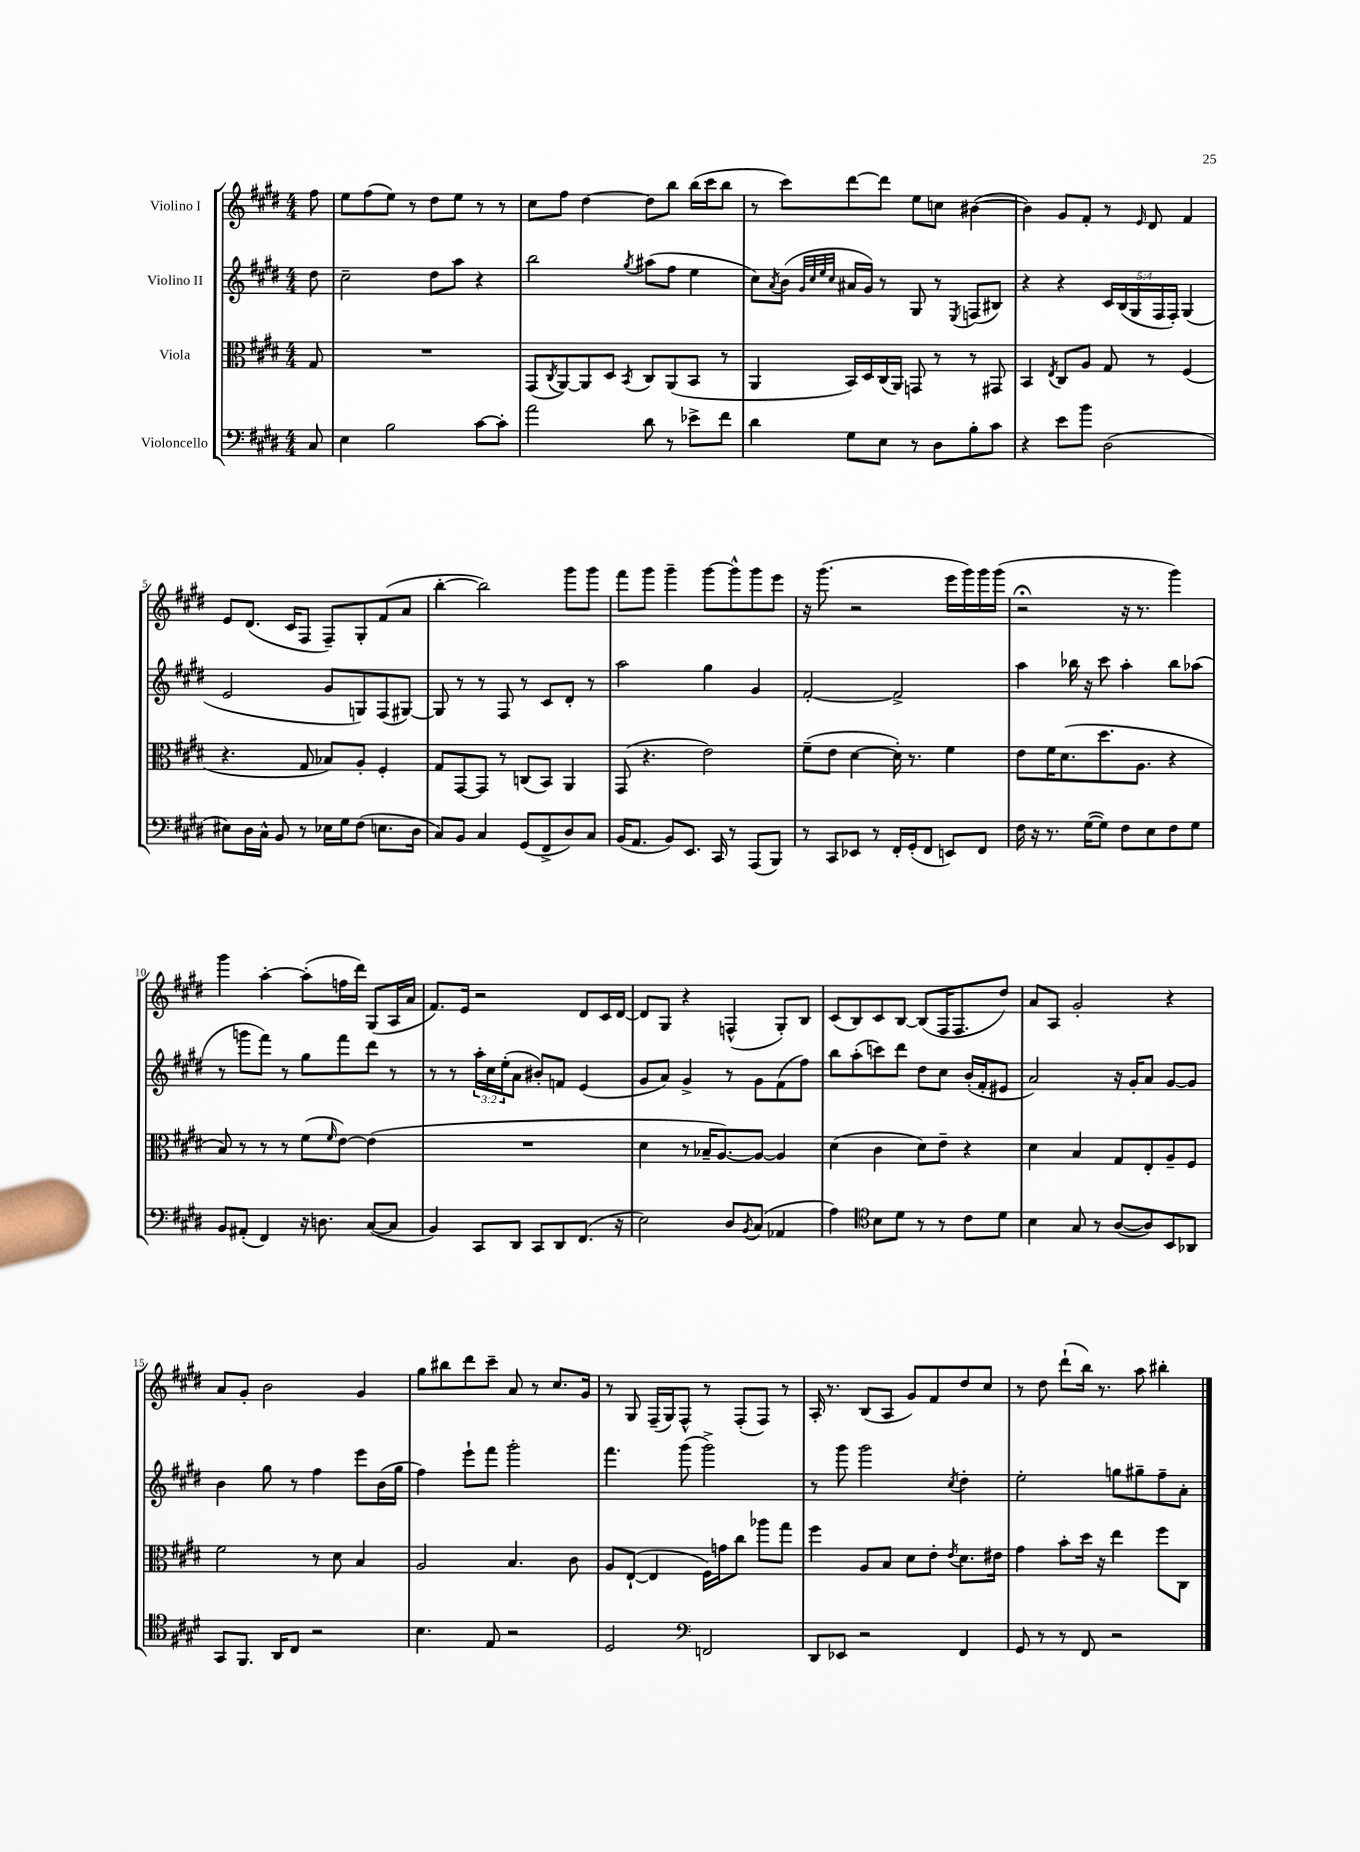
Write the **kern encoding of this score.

**kern	**kern	**kern	**kern
*staff4	*staff3	*staff2	*staff1
*clefF4	*clefC3	*clefG2	*clefG2
*k[f#c#g#d#]	*k[f#c#g#d#]	*k[f#c#g#d#]	*k[f#c#g#d#]
*M4/4	*M4/4	*M4/4	*M4/4
8C#/	8G#/	8dd#\	8ff#\
=	=	=	=
4E\	1r	2cc#~\	8ee\L
.	.	.	(8ff#\
2B\	.	.	8ee\J)
.	.	.	8r
.	.	8dd#\L	8dd#\L
.	.	8aa\J	8ee\J
[8c#\L	.	4r	8r
8c#'\]J	.	.	8r
=	=	=	=
2a\	(8GG#/L	2bb\	8cc#\L
.	8qC#/	.	.
.	[8AA/)	.	8ff#\J
.	8AA/]	.	[4dd#\
.	8D#/J	.	.
.	8qBB/	8qgg#/	.
8d#\	8C#/L	(8aa#\L	8dd#\]L
8r	(8AA/	8ff#\J	8bb\J
8e-^\L	8BB/J	4ee\	(16bb\LL
.	.	.	16ccc#\J
8f#\J	8r	.	8bb\J
=	=	=	=
4d#\	4AA/	8cc#\L)	8r
.	.	8qa/	.
.	.	(8b\J	8ccc#\L)
.	.	32qqg#/LLL	.
.	.	32qqcc#/	.
.	.	32qqee/	.
.	.	32qqcc#/JJJ	.
8G#\L	16BB/LL)	16a#/LL	[8ddd#\
.	16D#/	16g#/JJ)	.
8E\J	(16C#/	8r	8ddd#\]J
.	16AA/JJ)	.	.
8r	8GG/	8G#/	8ee\L
8D#\L	8r	8r	8cc\J
.	.	8qE/	.
8B'\	8r	(8F/L	([4b#\
8c#\J	8GG#/	8B#/J)	.
=	=	=	=
4r	4BB/	4r	4b#\])
.	8qE/	.	.
8e\L	8C#/L	4r	8g#/L
8b\J	8A/J	.	8f#'/J
(2D#\	8G#/	20c#/LL	8r
.	.	(20B/	.
.	.	20G#/	.
.	.	.	16qqe/
.	8r	.	8d#/
.	.	20F#/	.
.	.	20F#'/JJ)	.
.	(4F#/	(4G#/	4f#/
=	=	=	=
8E#\L)	4.r	2e/	8e/L
16D#\L	.	.	(8.d#/J
16C#^^\JJ	.	.	.
8BB/	.	.	.
.	.	.	16c#/LK
8r	8G#/	.	8F#/J
16E-\LL	8B-/L)	8g#/L	8F#~/L)
16G#\J	.	.	.
(8F#\J	8A'/J	8G/)	8G#'/
8.E\L	4F#'/	(8F#/	(8f#/
.	.	[8G#/J)	8a/J
16D#\Jk	.	.	.
=	=	=	=
8C#/L)	8G#/L	8G#/]	[4bb'\
8BB/J	[8GG#/	8r	.
4C#/	8GG#/]J	8r	2bb\])
.	8r	8F#/	.
(8GG#/L	(8C/L	8r	.
8FF#^/	8BB/J)	8c#/L	.
8D#/)	4AA/	8d#'/J	8ggg#\L
8C#/J	.	8r	8ggg#\J
=	=	=	=
(16BB/LK	(8GG#/	2aa\	8fff#\L
8.AA/J	.	.	.
.	4.r	.	8ggg#\J
8BB/L)	.	.	4ggg#~\
8.EE/J	.	.	.
.	2e\)	4gg#\	[8ggg#\L
16CC#/	.	.	.
8r	.	.	8ggg#^^\]
(8AAA/L	.	4g#/	8ggg#\
8BBB/J)	.	.	8eee\J
=	=	=	=
8r	(8f#~\L	[2f#'/	16r
.	.	.	(8.ggg#\
8CC#/L	8e\J	.	.
8EE-/J	[4d#\	.	2r
8r	.	.	.
16FF#'/LL	16d#'\])	2f#^/]	.
(16GG#'/J	8.r	.	.
8FF#/J	.	.	.
8EE/L)	4f#\	.	16eee\LL
.	.	.	16ggg#\)
8FF#/J	.	.	16ggg#\
.	.	.	(16ggg#\JJ
=	=	=	=
16F#\	8e\L	4aa\	2r;
16r	.	.	.
8.r	16f#\K	.	.
.	(8.d#\	.	.
.	.	16bb-\	.
([16G#\LK	.	16r	.
8G#\]J)	8.dd#\	8ccc#\	.
8F#\L	.	4aa'\	16r
.	8.A\J	.	8.r
8E\	.	.	.
8F#\	4r	8bb-\L	4ggg#\)
8G#\J	.	(8aa-\J	.
=	=	=	=
8BB/L	8B/)	8r	4ggg#\
(8AA#'/J	8r	8ggg\L	.
4FF#/)	8r	8fff#\J)	[4aa'\
.	8r	8r	.
16r	(8f#\L	8gg#\L	(8aa'\]L
8.D\	.	.	.
.	16qqf#/	.	.
.	[8e\J)	8fff#\	16ff\L
.	.	.	16ddd#\JJ)
([8C#/L	(4e\]	8ddd#\J	(8G#/L
8C#/]J	.	8r	16A/L
.	.	.	16a/JJ
=	=	=	=
4BB/)	1r	8r	8.f#/L)
.	.	8r	.
.	.	.	16e/Jk
8CC#/L	.	24aa'\LL	2r
.	.	24cc#\	.
.	.	(24ee'\J	.
8DD#/J	.	8a\J	.
8CC#/L	.	8b#'/L)	.
8DD#/	.	8f/J	.
(8.FF#/J	.	(4e/	8d#/L
.	.	.	16c#/L
16r	.	.	[16d#/JJ
=	=	=	=
2E\)	4d#\	8g#/L	8d#/]L
.	.	8a/J)	8G#/J
.	8r	4g#^/	4r
.	16B-~/LK	.	.
.	[8.A/)	.	.
8D#/L	.	8r	(4F^^/
8qBB/	.	.	.
(8C#/J	8A/_J	8g#\L	.
4AA-/	4A/]	(8f#\	8G#'/L)
.	.	8ff#\J)	8B/J
=	=	=	=
4A\)	(4d#\	8bb\L	(8c#/L
.	.	(8aa'\	8B/)
*clefC4	*	*	*
8B\L	4c#\	8ccc\)	8c#/
8d#\J	.	8ddd#\J	[8B/J
8r	8d#\L)	8dd#\L	(8B/]L
8r	8e~\J	8cc#\J	16F#/K
.	.	.	8.F#/
8c#\L	4r	(16b'/LL	.
.	.	16f#'/J	.
8d#\J	.	8e#/J	8dd#/J)
=	=	=	=
4B\	4d#\	2a/)	8a/L
.	.	.	8A/J
8G#/	4B/	.	2g#'/
8r	.	.	.
([8A/L	8G#/L	16r	.
.	.	16g#'/LK	.
8A/])	8E'/	8a/J	.
8BB/	8A~/	[8g#/L	4r
8AA-/J	8F#/J	8g#/]J	.
=	=	=	=
8GG#/L	2f#\	4b\	8a/L
8.FF#/J	.	.	8g#'/J
.	.	8gg#\	2b\
16AA/LK	.	.	.
8C#/J	.	8r	.
2r	8r	4ff#\	.
.	8d#\	.	.
.	4B/	8eee\L	4g#/
.	.	(16b\L	.
.	.	16gg#\JJ	.
=	=	=	=
4.B\	2A/	4ff#\)	8gg#\L
.	.	.	8bb#\
.	.	8eee`\L	8ddd#\
8E/	.	8fff#\J	8ccc#~\J
2r	4.B/	2ggg#'\	8a/
.	.	.	8r
.	.	.	8.cc#/L
.	8c#\	.	.
.	.	.	16g#/Jk
=	=	=	=
2D#/	8A/L	4.fff#\	8r
.	([8E`/J	.	8G#/
.	4E/]	.	(16F#~/LL
.	.	.	16G#/J)
.	.	(8ggg#\	8F#^^/J
*clefF4	*	*	*
2FF/	16F#\LL)	2ggg#^\)	8r
.	16g\J	.	.
.	8cc#\J	.	(8F#'/L
.	8aa-\L	.	8F#/J)
.	8gg#\J	.	8r
=	=	=	=
8DD#/L	4ff#\	8r	16A'/
.	.	.	8.r
8EE-/J	.	8ggg#\	.
2r	8A/L	2ggg#\	(8B/L
.	8B/J	.	8A/J
.	8d#\L	.	8g#/L)
.	8e'\J	.	8f#/
.	8qe/	8qcc#/	.
4FF#/	8.d#\L	4dd#'\	8dd#/
.	.	.	8cc#/J
.	16e#\Jk	.	.
=	=	=	=
8GG#/	4g#\	2ee'\	8r
8r	.	.	8dd#\
8r	8b'\L	.	(8ddd#`\L
8FF#/	16dd#\Jk	.	16bb\Jk)
.	16r	.	8.r
2r	4ee\	8gg\L	.
.	.	8gg#~\	8aa\
.	8ff#\L	8ff#~\	4bb#'\
.	8C#\J	8a'\J	.
==	==	==	==
*-	*-	*-	*-
